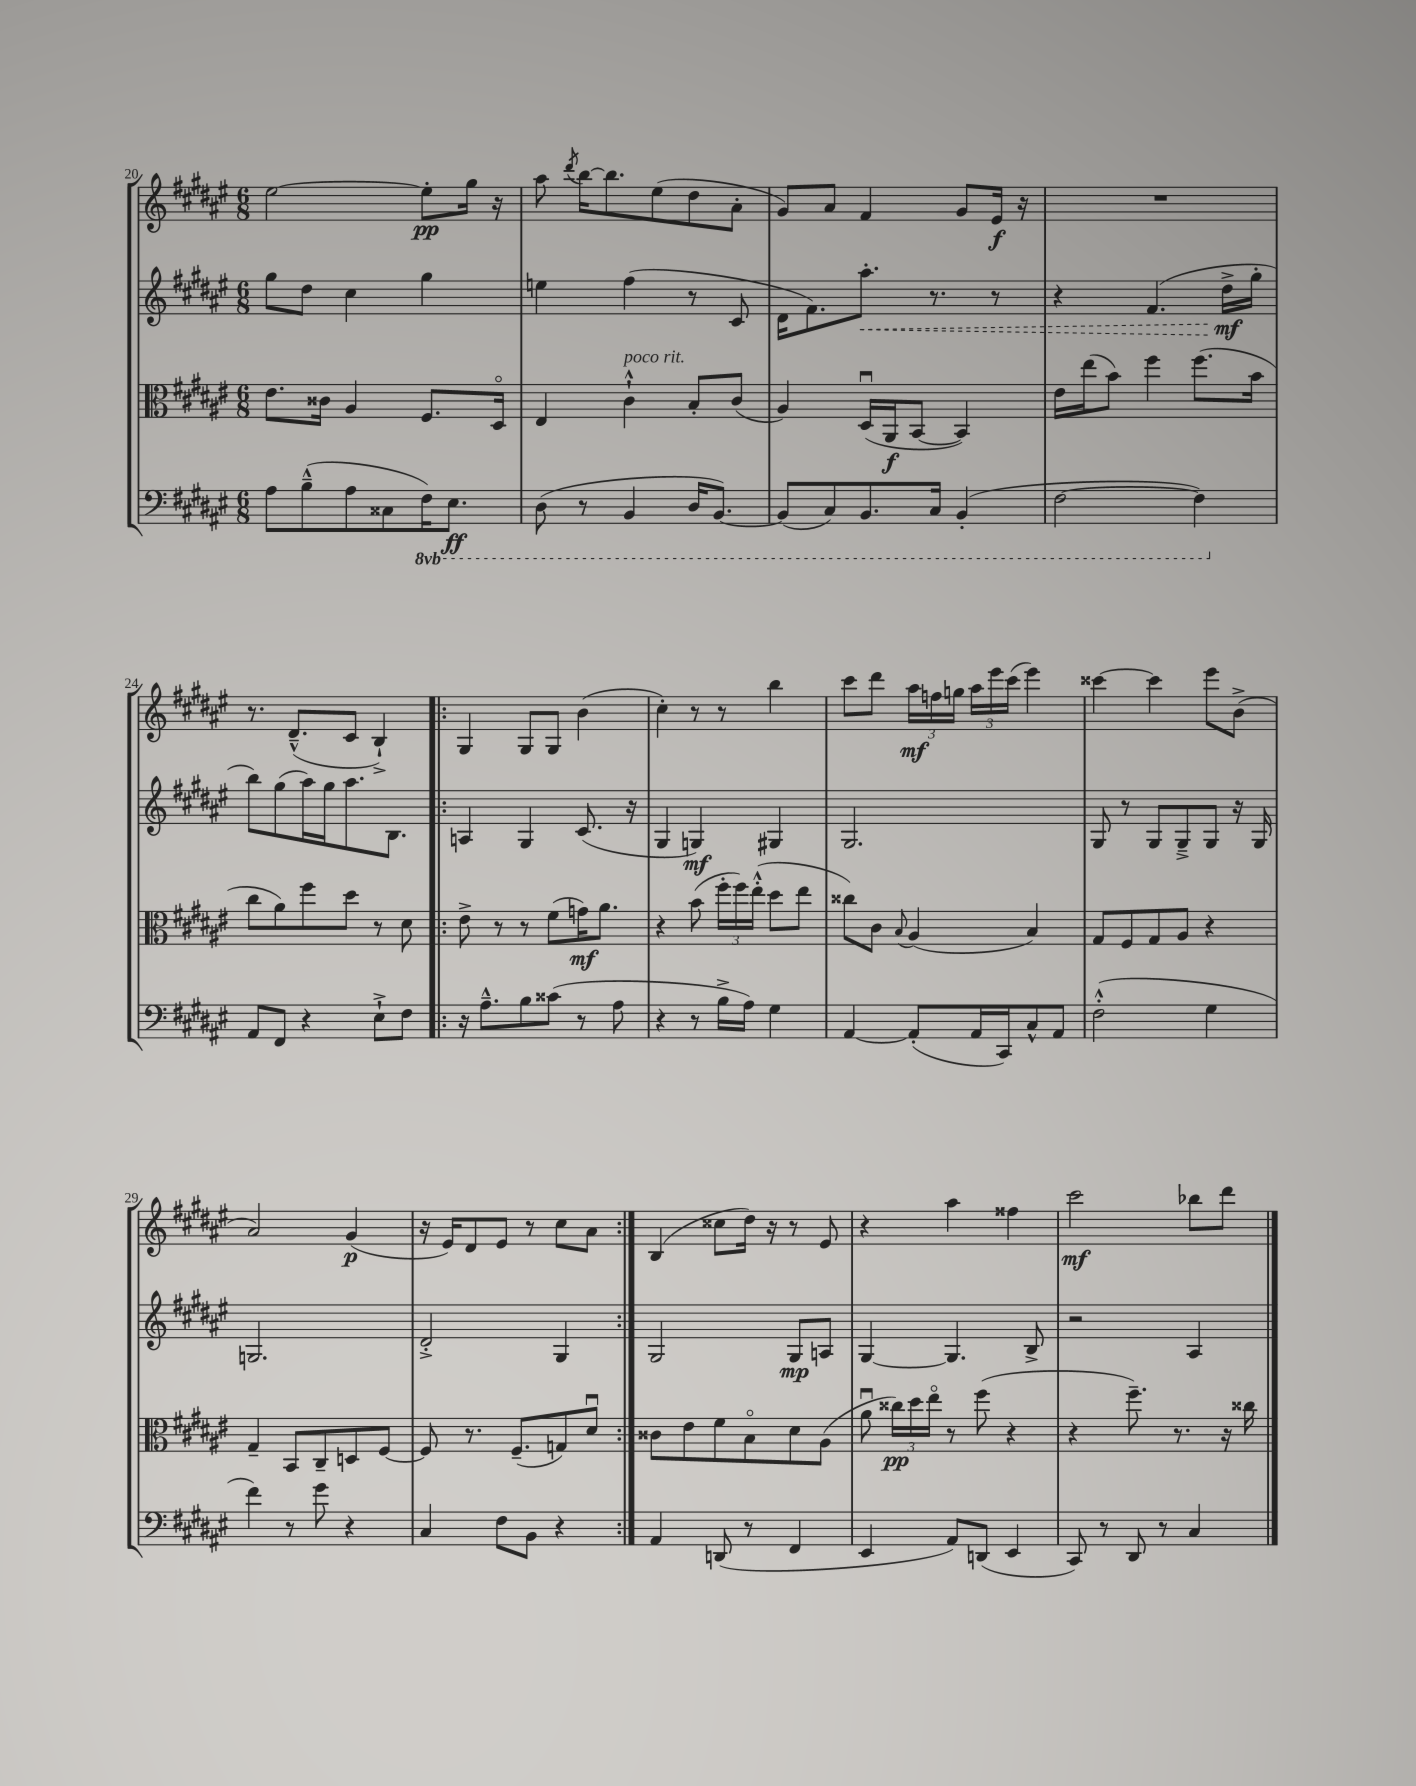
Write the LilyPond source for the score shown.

<<
\new StaffGroup <<
\new Staff = "s0" {
    \clef treble \key fis \major \numericTimeSignature \time 6/8
    \autoBeamOff eis''2~ eis''8[-.\pp gis''16] r16 |
    ais''8 \acciaccatura { dis'''8 } b''16[~ b''8. eis''8( dis''8 ais'8]-. |
    gis'8[) ais'8] fis'4 gis'8[ eis'16]\f r16 |
    R2. |
    r8. dis'8.[---^( cis'8] b4-!->) |
    \repeat volta 2 { gis4 gis8[ gis8] b'4( |
    cis''4-.) r8 r8 b''4 |
    cis'''8[ dis'''8] \tuplet 3/2 { ais''16[\mf f''16 g''16] } \tuplet 3/2 { ais''16[ eis'''16 cis'''16]( } eis'''4) |
    cisis'''4~ cisis'''4 eis'''8[ b'8]->( |
    ais'2) gis'4\p( |
    r16 eis'16[) dis'8 eis'8] r8 cis''8[ ais'8] | }
    b4( cisis''8[ dis''16]) r16 r8 eis'8 |
    r4 ais''4 fisis''4 |
    cis'''2\mf bes''8[ dis'''8] \bar "|." |
}
\new Staff = "s1" {
    \clef treble \key fis \major \numericTimeSignature \time 6/8
    \autoBeamOff gis''8[ dis''8] cis''4 gis''4 |
    e''4 fis''4( r8 cis'8 |
    dis'16[ fis'8.) \once \override Hairpin.style = #'dashed-line ais''8.]-.\< r8. r8 |
    r4 fis'4.( dis''16[->\mf\! gis''16]-. |
    b''8[) gis''8( ais''16) gis''16 ais''8. b8.] |
    \repeat volta 2 { a4 gis4 cis'8.( r16 |
    gis4 g4\mf) gis4 |
    gis2. |
    gis8 r8 gis8[ gis8---> gis8] r16 gis16 |
    g2. |
    dis'2-.-> gis4 | }
    gis2 gis8[\mp a8] |
    gis4~ gis4. b8-> |
    r2 ais4 \bar "|." |
}
\new Staff = "s2" {
    \clef alto \key fis \major \numericTimeSignature \time 6/8
    \autoBeamOff eis'8.[ cisis'16] ais4 fis8.[ dis16]\flageolet |
    eis4 cis'4-!-^^\markup { \italic "poco rit." } b8[-. cis'8]( |
    ais4) dis16[\downbow( ais,16\f b,8]~ b,4) |
    eis'16[ eis''16( b'8]) fis''4 fis''8.[( b'16] |
    cis''8[ ais'8) fis''8 dis''8] r8 dis'8 |
    \repeat volta 2 { eis'8-> r8 r8 fis'8[( g'16\mf) ais'8.] |
    r4 b'8( \tuplet 3/2 { fis''16[-. fis''16) eis''16]-.-^( } dis''8[ eis''8] |
    cisis''8[) cis'8] \appoggiatura { b8 } ais4( b4) |
    gis8[ fis8 gis8 ais8] r4 |
    gis4-- b,8[ cis8-- d8 fis8]~ |
    fis8 r8. fis8.[--( g8) dis'8]\downbow | }
    cisis'8[ eis'8 fis'8 b8\flageolet dis'8 ais8]( |
    ais'8\downbow \tuplet 3/2 { cisis''16[\pp) dis''16 eis''16]\flageolet } r8 fis''8( r4 |
    r4 fis''8.--) r8. r16 cisis''16 \bar "|." |
}
\new Staff = "s3" {
    \clef bass \key fis \major \numericTimeSignature \time 6/8 \set Staff.ottavationMarkups = #ottavation-simple-ordinals
    \autoBeamOff ais8[ b8---^( ais8 cisis8 \ottava #-1 fis,16) eis,8.]\ff |
    dis,8( r8 b,,4 dis,16[ b,,8.]~) |
    b,,8[( cis,8) b,,8. cis,16] b,,4-.( |
    fis,2~ fis,4) \ottava #0 |
    ais,8[ fis,8] r4 eis8[-!-> fis8] |
    \repeat volta 2 { r16 ais8.[---^ b8 cisis'8]( r8 ais8 |
    r4 r8 b16[-> ais16]) gis4 |
    ais,4~ ais,8[-.( ais,16 cis,16) cis8-^ ais,8] |
    fis2-.-^( gis4 |
    fis'4) r8 gis'8 r4 |
    cis4 fis8[ b,8] r4 | }
    ais,4 d,8( r8 fis,4 |
    eis,4 ais,8[) d,8]( eis,4 |
    cis,8) r8 dis,8 r8 cis4 \bar "|." |
}
>>
>>
\layout { \context { \Score currentBarNumber = #20 } }
